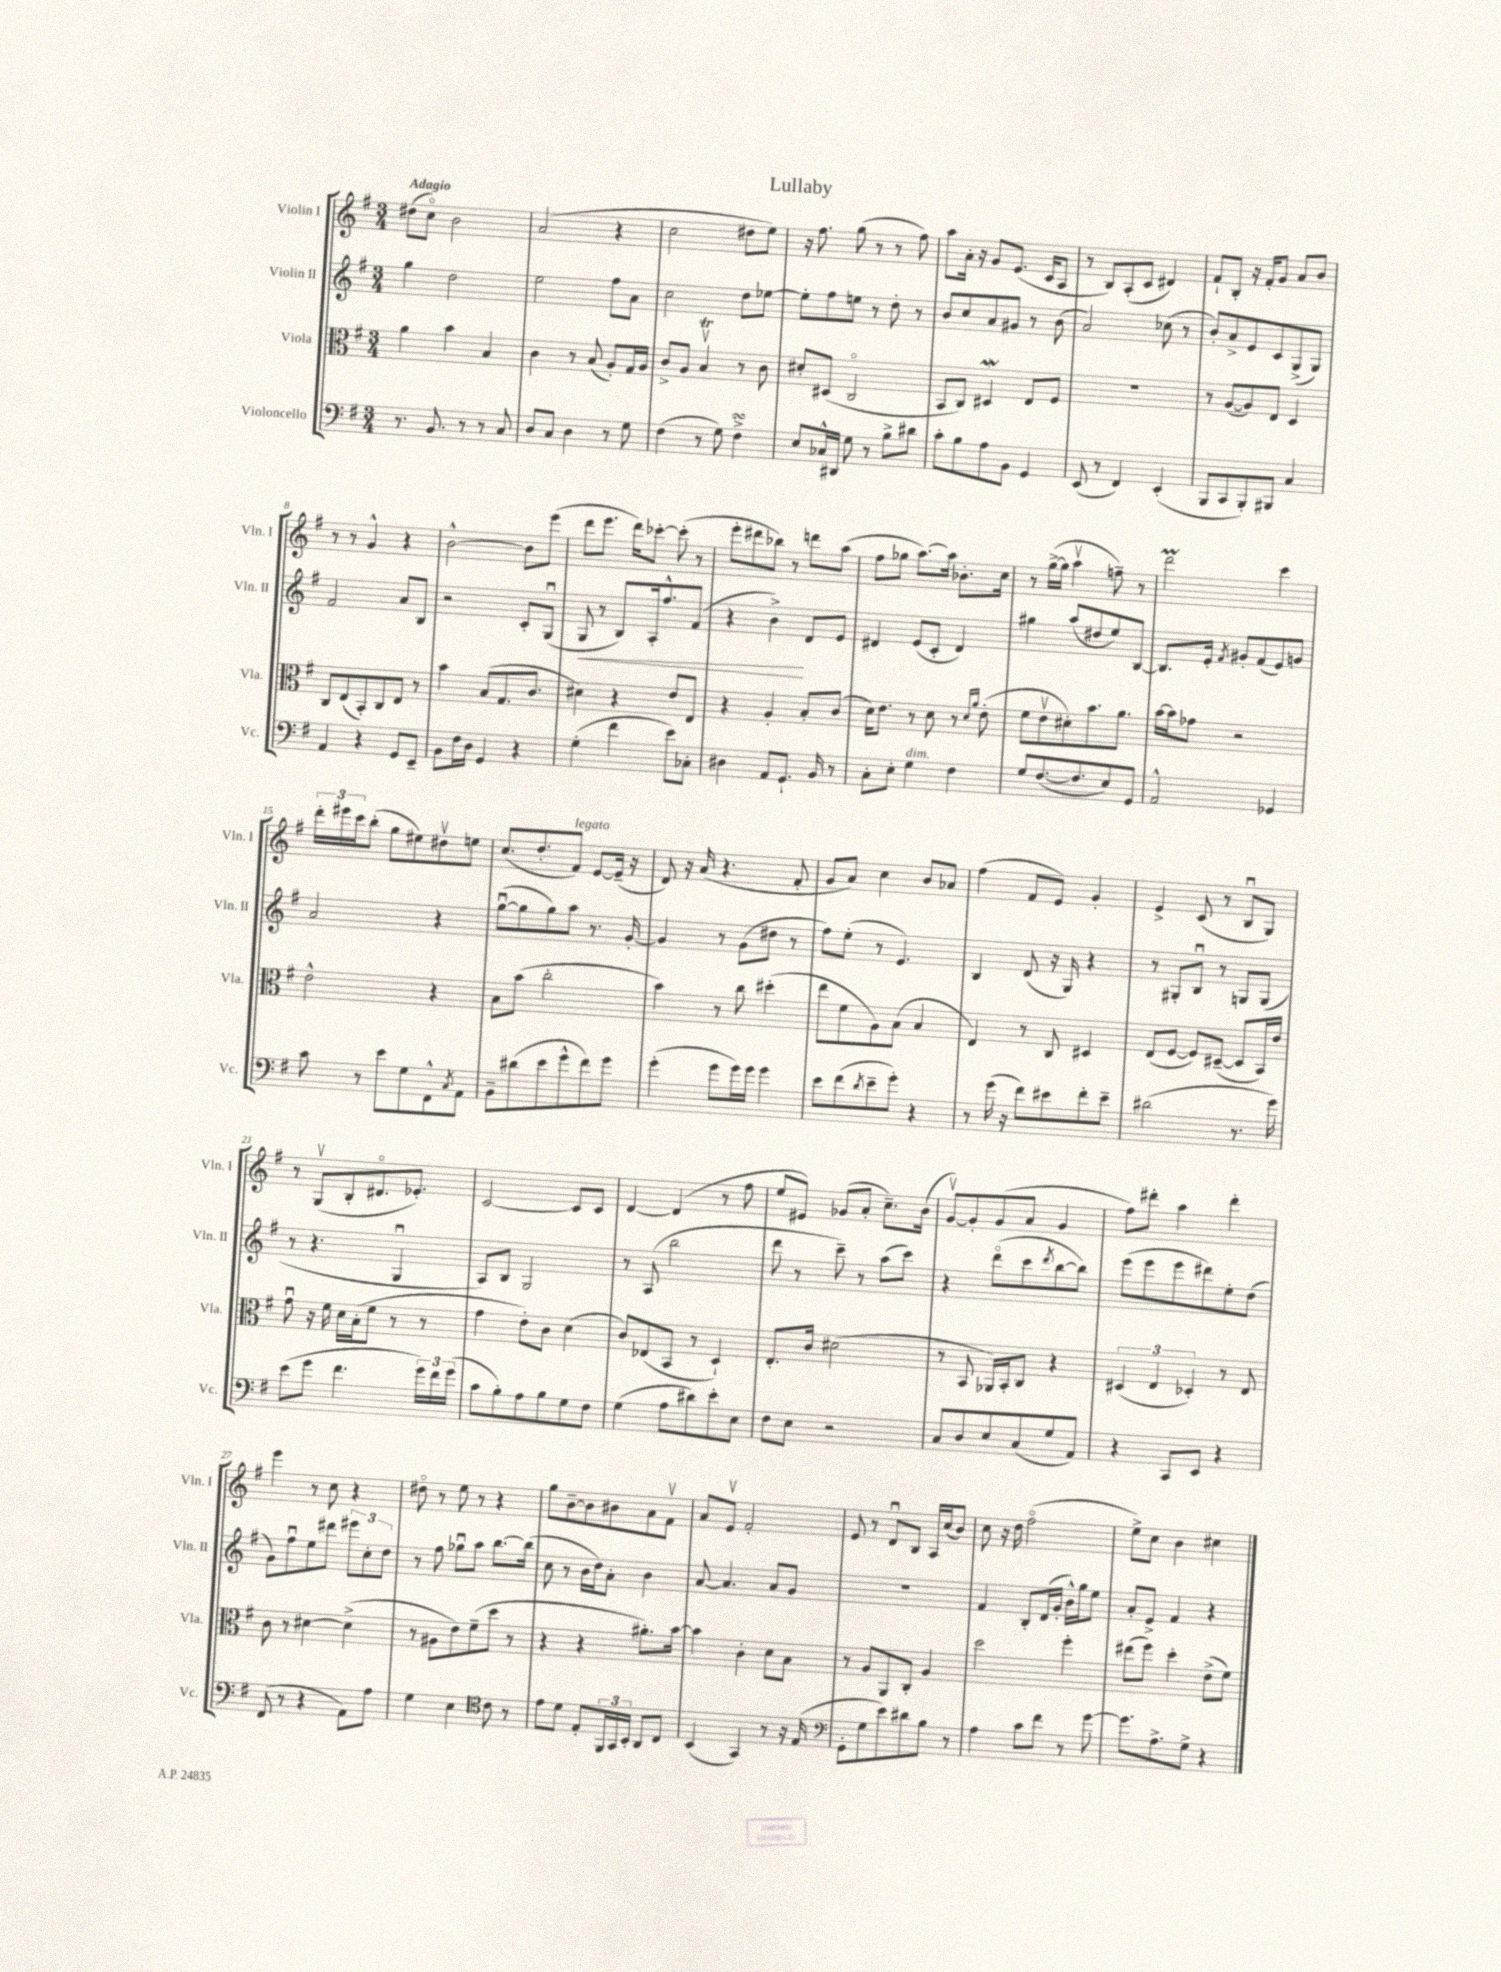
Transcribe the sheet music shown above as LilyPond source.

\header { title = "Lullaby" }
<<
\new StaffGroup <<
\new Staff = "s0" \with { instrumentName = "Violin I" shortInstrumentName = "Vln. I" } {
    \clef treble \key g \major \numericTimeSignature \time 3/4 \tempo "Adagio"
    dis''8( c''8\flageolet) b'2 |
    a'2( r4 |
    c''2 dis''8 e''8) |
    r16 fis''8. g''8( r8 r8 fis''8) |
    a''8 a'16-. r16 g'8 e'8.( c'16 a8 |
    r8 b8) a8-.( c'8 dis'4) |
    fis'8-! b8-. r16 fis'16-. g'8 a'8 b'8 |
    r8 r8 g'4-^ r4 |
    b'2~-^ b'8 e'''8( |
    d'''8 e'''8. d'''16) ces'''8~-. ces'''8-.( r8 |
    e'''8-. dis'''8 bes''8) r8 d'''8 a''8( |
    fis''8 ges''8 a''8.~) a''16 bes'8.-. c''16 |
    r8 g''16~->( g''16 a''4\upbow f''8--) r8 |
    d'''2\prall c'''4 |
    \tuplet 3/2 { d'''16-. eis'''16 c'''16 } b''8-.( g''8 eis''8) dis''8\upbow e''8 |
    c''8.( d''8.-. fis'8^\markup { \italic "legato" }) e'8~ e'16--( r16 |
    d'8) r16 a'16( r4. fis'8-. |
    g'8 a'8) c''4 b'8 aes'8 |
    fis''4( fis'8 e'8) g'4-. |
    e'4-> c'8( r8 b8\downbow g8) |
    r8 g8\upbow( b8-. dis'8.\flageolet ees'8.-.) |
    c'2~ c'8 c'8 |
    d'4~ d'4( r8 fis''8 |
    e''8 eis'8) ges'8( a'8-. c''8.--) b'16( |
    g'8~\upbow) g'8-. g'8( a'8 g'4 |
    fis''8) dis'''8-. a''4 dis'''4-. |
    e'''4 r8 c''8 r4 |
    dis''8\flageolet r8 e''8 r8 r4 |
    g''8 b'8~-- b'8 bis'8 a'8 fis'8\upbow |
    a'8 e'8\upbow fis'2-. |
    e'8 r8 d'8\downbow b8 a16 c''16( b'8) |
    c''8 r16 d''16 fis''2\flageolet( |
    e''8->) c''8 b'4 cis''4 \bar "|." |
}
\new Staff = "s1" \with { instrumentName = "Violin II" shortInstrumentName = "Vln. II" } {
    \clef treble \key g \major \numericTimeSignature \time 3/4
    g''4 d''2 |
    e''2 fis''8 a'8 |
    c''2 d''8 ees''8~ |
    ees''8-. fis''8 e''8 r8 d''8-. r8 |
    b'8 c''8 a'8 gis'8 r8 b'8( |
    a'2) ces''8( r8 |
    b'8-.) a'8-> e'8 c'8 g8->( g8) |
    fis'2 a'8 b8 |
    r2 c'8-. g8\downbow( |
    g8\< r8 b8) a16-. fis''8.-^ fis'8( |
    r4 b'4->\!) d'8 e'8 |
    dis'4 e'8( c'8-. dis'4) |
    gis''4 a''8( dis''8 e''8) b8~ |
    b8. e'16-. \acciaccatura { fis'8 } gis'8-. fis'8( e'8) g'8 |
    a'2 r4 |
    g''8~\downbow( g''8 g''8) a''8 r8. g'16~-. |
    g'4 r8 g'8( dis''8 r8 |
    fis''8) e''8-.( r8 e'4.) |
    b4 d'8( r16 g16) r4 |
    r8 gis8-. b8\downbow r8 g8 g8( |
    r8 r4. g4\downbow |
    a8) b8 g2 |
    r8 a8( b''2 |
    d'''8 r8 c'''8--) r8 a''8( c'''8) |
    r4 d'''8\flageolet( c'''8 \acciaccatura { d'''8 } b''8~ b''8) |
    e'''8( e'''8 e'''8 dis'''8) e''8-. d''8( |
    g'8) fis''8\downbow e''8 dis'''8 \tuplet 3/2 { eis'''8 c''8-. d''8 } |
    r8 fis''8 ges''8\downbow a''8 b''8.~ b''16( |
    c''8 r8 b'16 d''16) a'8-. b'4 |
    a'8~ a'4. a'8 g'8 |
    R2. |
    fis'4 b8-. d'16( g'16-. b'16-^) g''16 e''8 |
    a'8-. e'8-> fis'4 r4 \bar "|." |
}
\new Staff = "s2" \with { instrumentName = "Viola" shortInstrumentName = "Vla." } {
    \clef alto \key g \major \numericTimeSignature \time 3/4
    a'4 b'4 b4 |
    c'4 r8 b8( a8-.) g16 a16 |
    c'8-> a8 b4\upbow\trill r8 c'8 |
    dis'8-. dis8( c2\flageolet |
    b,8 c8) dis4\mordent e8 fis8 |
    R2. |
    r8 a8~( a8) e8 d4 |
    c8 e8( b,8-.) c8 e8 r8 |
    b'4 b8( g8. c'8. |
    dis'4) r4 e'8 e8 |
    r4 a4-. b8-. c'8( |
    d'16) e'8. r8 d'8 r8 \grace { d'16 a'16 } e'8-.( |
    fis'8 e'8\upbow dis'8-.) b'8. a'8. |
    b'16~ b'16 ges'8 r2 |
    e'2-^ r4 |
    b8 b'8( c''2-. |
    b'4) r8 c''8 dis''4-.( |
    e''8 fis'8 a8) b8( b4 |
    e4) r8 c8 dis4 |
    e8( fis8~ fis8) dis8~--( dis8 b,16) e'16 |
    g'8\downbow r16 fis'16 d'16 b16-.( fis'8 r8 r8 |
    g'4 e'8-.) c'8 d'4( |
    c'8) ees8( b,8 r8 d4-!) |
    e8.-. c'16 dis'2( |
    r8 b,8 aes,16) b,16-. c8 r4 |
    \tuplet 3/2 { dis4( e4 des4-.) } r8 e8 |
    c'8 r8 dis'4~ dis'4->( |
    r8 ais8 e'8) fis'8--( d''8 r8 |
    r4 r4 ais'8.-.) b'16~ |
    b'4 c'4-. d'8 b8 |
    r8 a8 a,8 c8-. a4 |
    d''2 fis''4-. |
    eis''8( fis''8) d''4-. e'8->( fis'8) \bar "|." |
}
\new Staff = "s3" \with { instrumentName = "Violoncello" shortInstrumentName = "Vc." } {
    \clef bass \key g \major \numericTimeSignature \time 3/4
    r8. b,8. r8 r8 c8 |
    d8 c8 d4 r8 g8 |
    fis4( r8 g8) fis4->\turn |
    e8 ces16-^ dis,16 g8 r8 b8-> dis'8 |
    c'8-. b8 a8 b,8 g,4 |
    e,8( r8 fis,4) e,4-.( |
    b,,8 c,8 b,,8-.) bis,,8 c4 |
    a,4 r4 g,8 e,8-- |
    b,8 fis16 d16 g,4 r4 |
    g4-.( fis'4 e'8) ces8-. |
    dis4 a,8 g,8.-! b,16 r8 |
    c8-. e8-. g4^\markup { \italic "dim." } fis4 |
    g8 fis8.~( fis8. e8) g,8 |
    a,2-^ ges,4 |
    c'8 r8 e'8 g8 fis,8-^ \acciaccatura { c8 } a,8 |
    b,8-- dis'8( e'8 g'8-^ fis'8) g'8 |
    g'4-.( g'8 g'16) g'16 g'4 |
    e'8 fis'8( \acciaccatura { d'8 } e'8-- g'8-.) r4 |
    r8 g'16( r16 fis'8) eis'8 fis'8-. eis'8-- |
    dis'2( r8. g'16) |
    e'8( g'8 fis'4. \tuplet 3/2 { g'16) fis'16 g'16( } |
    c'8 b8-.) a8 b8 g8 fis8 |
    g4( a8 dis'8) e'8-. e8 |
    fis8 e8 r2 |
    c8 d8 e8 c8( g8 a,8) |
    r4 c,8 e,8 r4 |
    fis,8( r8 r4 a,8) a8 |
    g4 e4 \clef tenor c'8 r8 |
    e'8 d'8 e8-. \tuplet 3/2 { fis,16 g,16 b,16-. } a,8 c8 |
    b,4( g,4) r8 r16 e16( |
    \clef bass g,8-. g8 e'8) dis'8 b8 r8 |
    a4 c'8 fis'8 r8 g'8~ |
    g'8. a8.-> g8-> r4 \bar "|." |
}
>>
>>
